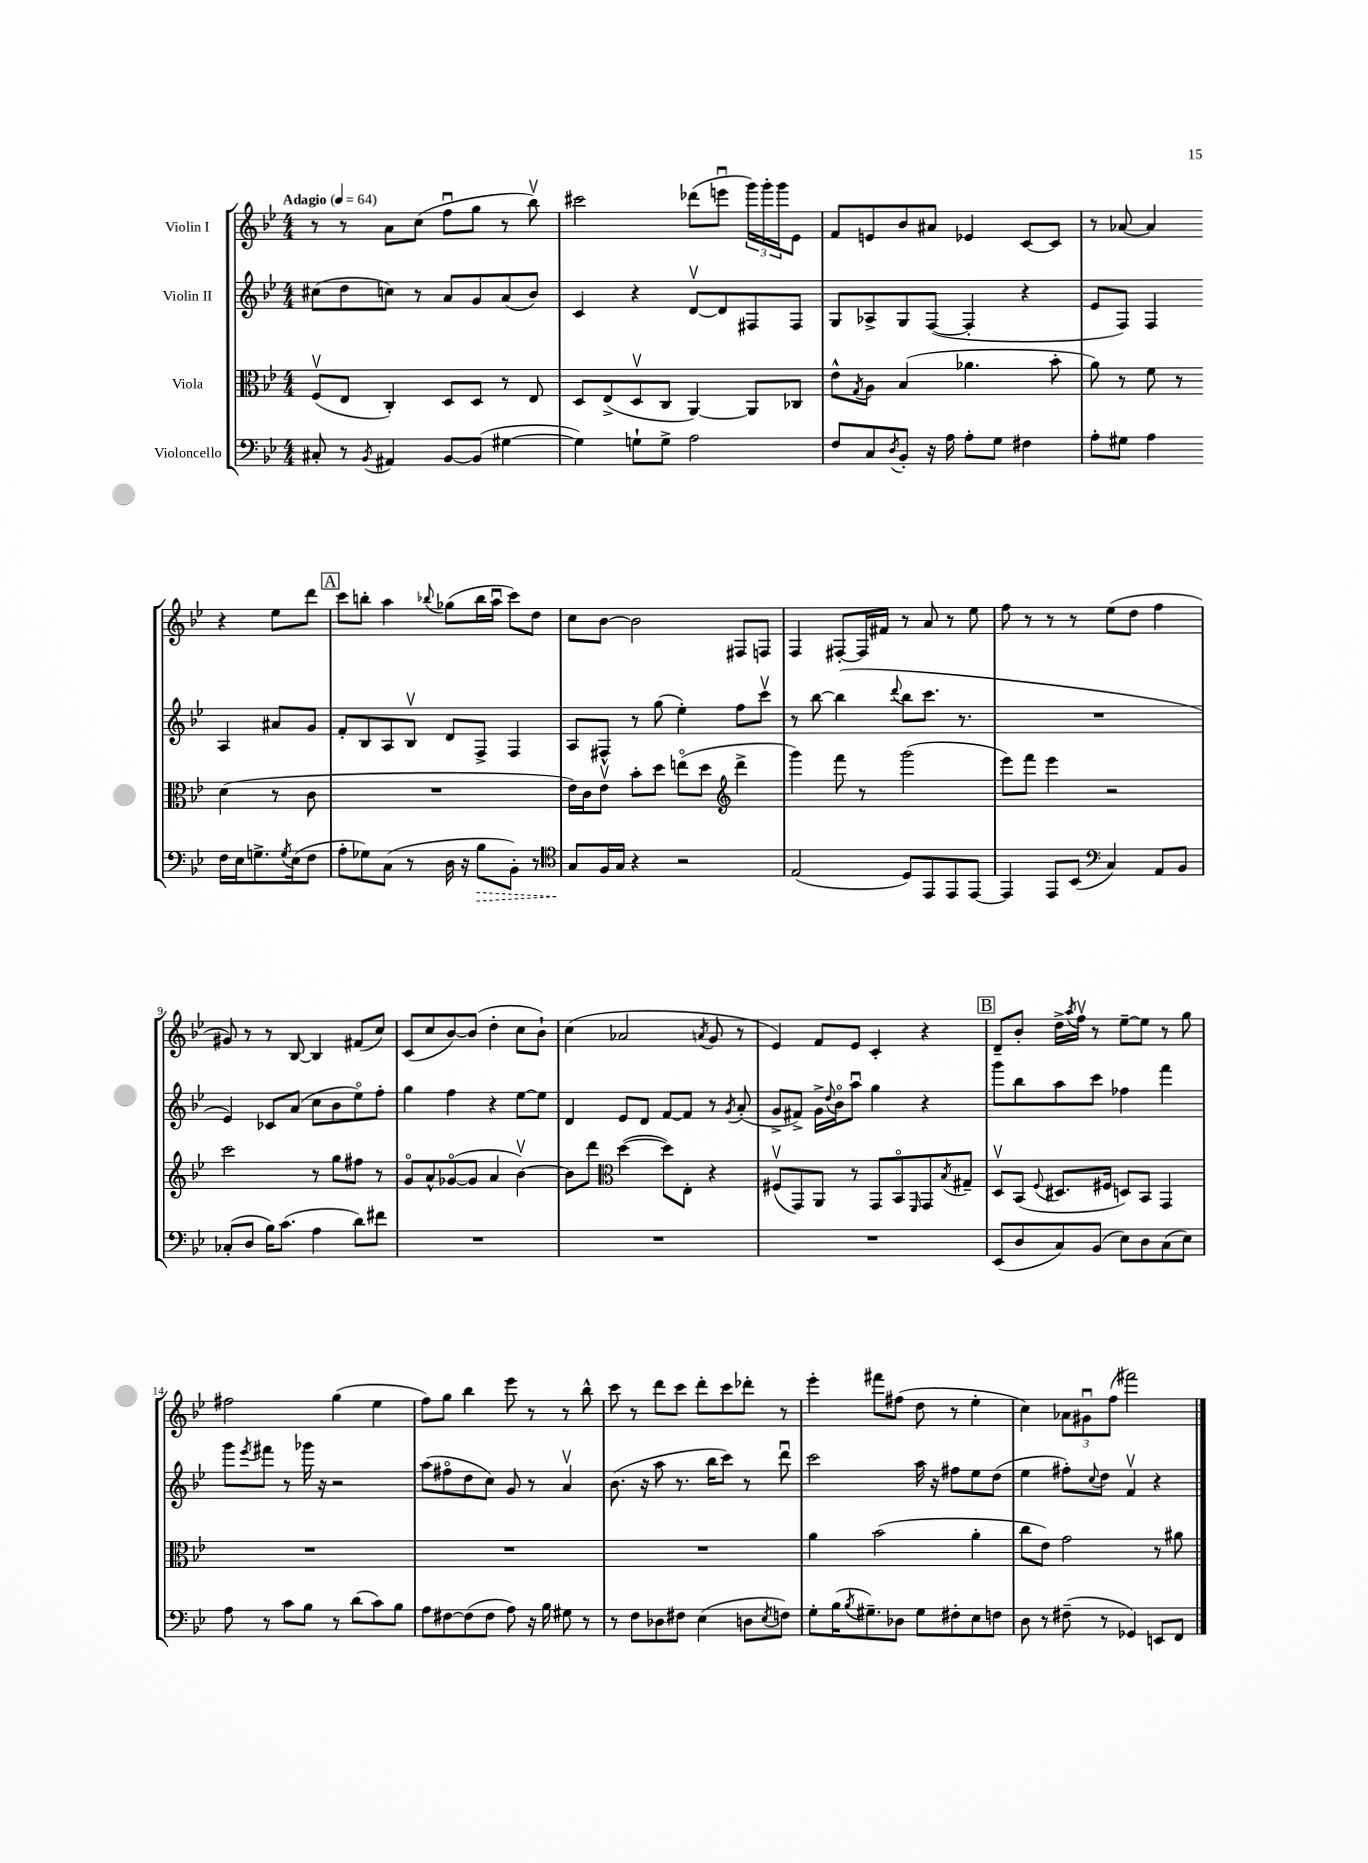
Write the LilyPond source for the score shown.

<<
\new StaffGroup <<
\new Staff = "s0" \with { instrumentName = "Violin I" } {
    \clef treble \key bes \major \numericTimeSignature \time 4/4 \tempo "Adagio" 4 = 64
    r8 r8 a'8 c''8( f''8\downbow g''8 r8 bes''8\upbow) |
    cis'''2 des'''8( e'''8\downbow \tuplet 3/2 { g'''16) g'''16-. g'''16 } ees'8 |
    f'8 e'8 bes'8 ais'8 ees'4 c'8~ c'8 |
    r8 aes'8~ aes'4 r4 ees''8 d'''8 |
    \mark \markup { \box "A" } c'''8 b''8-. a''4 \appoggiatura { bes''8 } ges''8( bes''16 a''16\downbow c'''8) d''8 |
    c''8 bes'8~ bes'2 fis8 f8 |
    f4 fis8~-. fis16 fis'16 r8 a'8 r8 ees''8 |
    f''8 r8 r8 r8 ees''8( d''8 f''4 |
    gis'8) r8 r8 bes8~ bes4 fis'8( c''8) |
    c'8( c''8 bes'8~) bes'8( d''4-. c''8 bes'8-!) |
    c''4( aes'2 \acciaccatura { a'8 } g'8 r8 |
    ees'4) f'8 ees'8 c'4-. r4 |
    \mark \markup { \box "B" } d'8-- bes'8-. d''16-> \acciaccatura { a''8 } f''16\upbow r8 ees''8~-- ees''8 r8 g''8 |
    fis''2 g''4( ees''4 |
    f''8) g''8 bes''4 ees'''8 r8 r8 bes''8-^ |
    c'''8 r8 d'''8 c'''8 d'''8-. c'''8 des'''8-. r8 |
    ees'''4-. fis'''8 fis''8( d''8 r8 ees''4-. |
    c''4) \tuplet 3/2 { aes'8 gis'8\downbow f''8( } fis'''2) \bar "|." |
}
\new Staff = "s1" \with { instrumentName = "Violin II" } {
    \clef treble \key bes \major \numericTimeSignature \time 4/4
    cis''8( d''8 c''8) r8 a'8 g'8 a'8( bes'8) |
    c'4 r4 d'8~\upbow d'8 fis8 fis8 |
    g8 aes8-> g8 f8~( f4-. r4 |
    ees'8 f8) f4 a4 ais'8 g'8 |
    \mark \markup { \box "A" } f'8-. bes8 a8 bes8\upbow d'8 f8-> f4 |
    a8 fis8-^ r8 g''8( ees''4-.) f''8 c'''8\upbow |
    r8 bes''8~ bes''4( \appoggiatura { d'''8 } bes''8 c'''8. r8. |
    R1 |
    ees'4) ces'8 a'8( c''8 bes'8 ees''8\flageolet) f''8-. |
    g''4 f''4 r4 ees''8~ ees''8 |
    d'4 ees'8 d'8 f'8~ f'8 r8 \acciaccatura { g'8 } a'8-.( |
    g'8-> fis'8->) g'16-> \appoggiatura { d''8 } bes'16\flageolet a''8\downbow g''4 r4 |
    \mark \markup { \box "B" } g'''8 bes''8 a''8 c'''8 fes''4 f'''4 |
    g'''8 \acciaccatura { ees'''8 } fis'''8 r8 ges'''16 r16 r2 |
    a''8( fis''8\flageolet d''8 c''8) g'8 r8 a'4\upbow |
    bes'8.( r16 a''8 r8. bes''16 c'''8) r8 d'''8\downbow |
    c'''2 a''16 r16 fis''8 ees''8 d''8( |
    ees''4 fis''8-.) \appoggiatura { c''8 } d''8 f'4\upbow r4 \bar "|." |
}
\new Staff = "s2" \with { instrumentName = "Viola" } {
    \clef alto \key bes \major \numericTimeSignature \time 4/4
    f8\upbow( ees8 c4-.) d8 d8 r8 ees8 |
    d8 ees8->( d8\upbow c8 a,4~) a,8 ces8 |
    ees'8-^ \acciaccatura { g8 } a8 bes4( aes'4. bes'8-. |
    a'8) r8 f'8 r8 d'4( r8 c'8 |
    \mark \markup { \box "A" } R1 |
    ees'16) c'16 ees'8\upbow bes'8-. d''8 e''8\flageolet( d''8 \clef treble d'''4-> |
    g'''4) f'''8 r8 g'''2( |
    ees'''8) f'''8 ees'''4 r2 |
    c'''2 r8 g''8 fis''8 r8 |
    g'8\flageolet a'8-^ ges'8~\flageolet( ges'8 a'4 bes'4~\upbow) |
    bes'8 d'''8 \clef alto d''4~( d''8) ees8-. r4 |
    fis8\upbow( g,8) a,8 r8 g,8 bes,8\flageolet \grace { f,16 } g,8 \acciaccatura { bes8 } gis8-- |
    \mark \markup { \box "B" } d8\upbow bes,8( \appoggiatura { f8 } dis8. fis16 d8) bes,8 g,4 |
    R1 |
    R1 |
    R1 |
    a'4 bes'2( a'4-. |
    c''8 ees'8) g'2 r8 ais'8 \bar "|." |
}
\new Staff = "s3" \with { instrumentName = "Violoncello" } {
    \clef bass \key bes \major \numericTimeSignature \time 4/4
    cis8-. r8 \acciaccatura { bes,8 } ais,4 bes,8~ bes,8( gis4~ |
    gis4) g8-! g8-> a2 |
    f8 c8 \acciaccatura { d8 } bes,8-. r16 a16 a8-. g8 fis4 |
    a8-. gis8 a4 f16 ees16 g8.-> \acciaccatura { g8 } ees16( f8 |
    \mark \markup { \box "A" } a8-. ges8) c8( r8 d16 r16 \once \override Hairpin.style = #'dashed-line bes8\> bes,8-.) r8 |
    \clef tenor g8\! f16 g16 r4 r2 |
    ees2( d8) ees,8 ees,8 ees,8~ |
    ees,4 ees,8 bes,8( \clef bass c4) a,8 bes,8 |
    ces8-.( d8 bes16) c'8.( a4 d'8) fis'8 |
    R1 |
    R1 |
    R1 |
    \mark \markup { \box "B" } ees,8( d8 c8) bes,8( ees8) d8 c8( ees8) |
    a8 r8 c'8 bes8 r8 d'8( c'8) bes8 |
    a8 fis8~ fis8( fis8 a8) r16 bes16 gis8 r8 |
    r8 f8 des8 fis8 ees4( d8 \acciaccatura { ees8 } f8) |
    g8-. bes16( \acciaccatura { bes8 } gis8.--) des8 gis8 fis8-. ees8 f8 |
    d8 r8 fis8--( r8 ges,4) e,8 f,8 \bar "|." |
}
>>
>>
